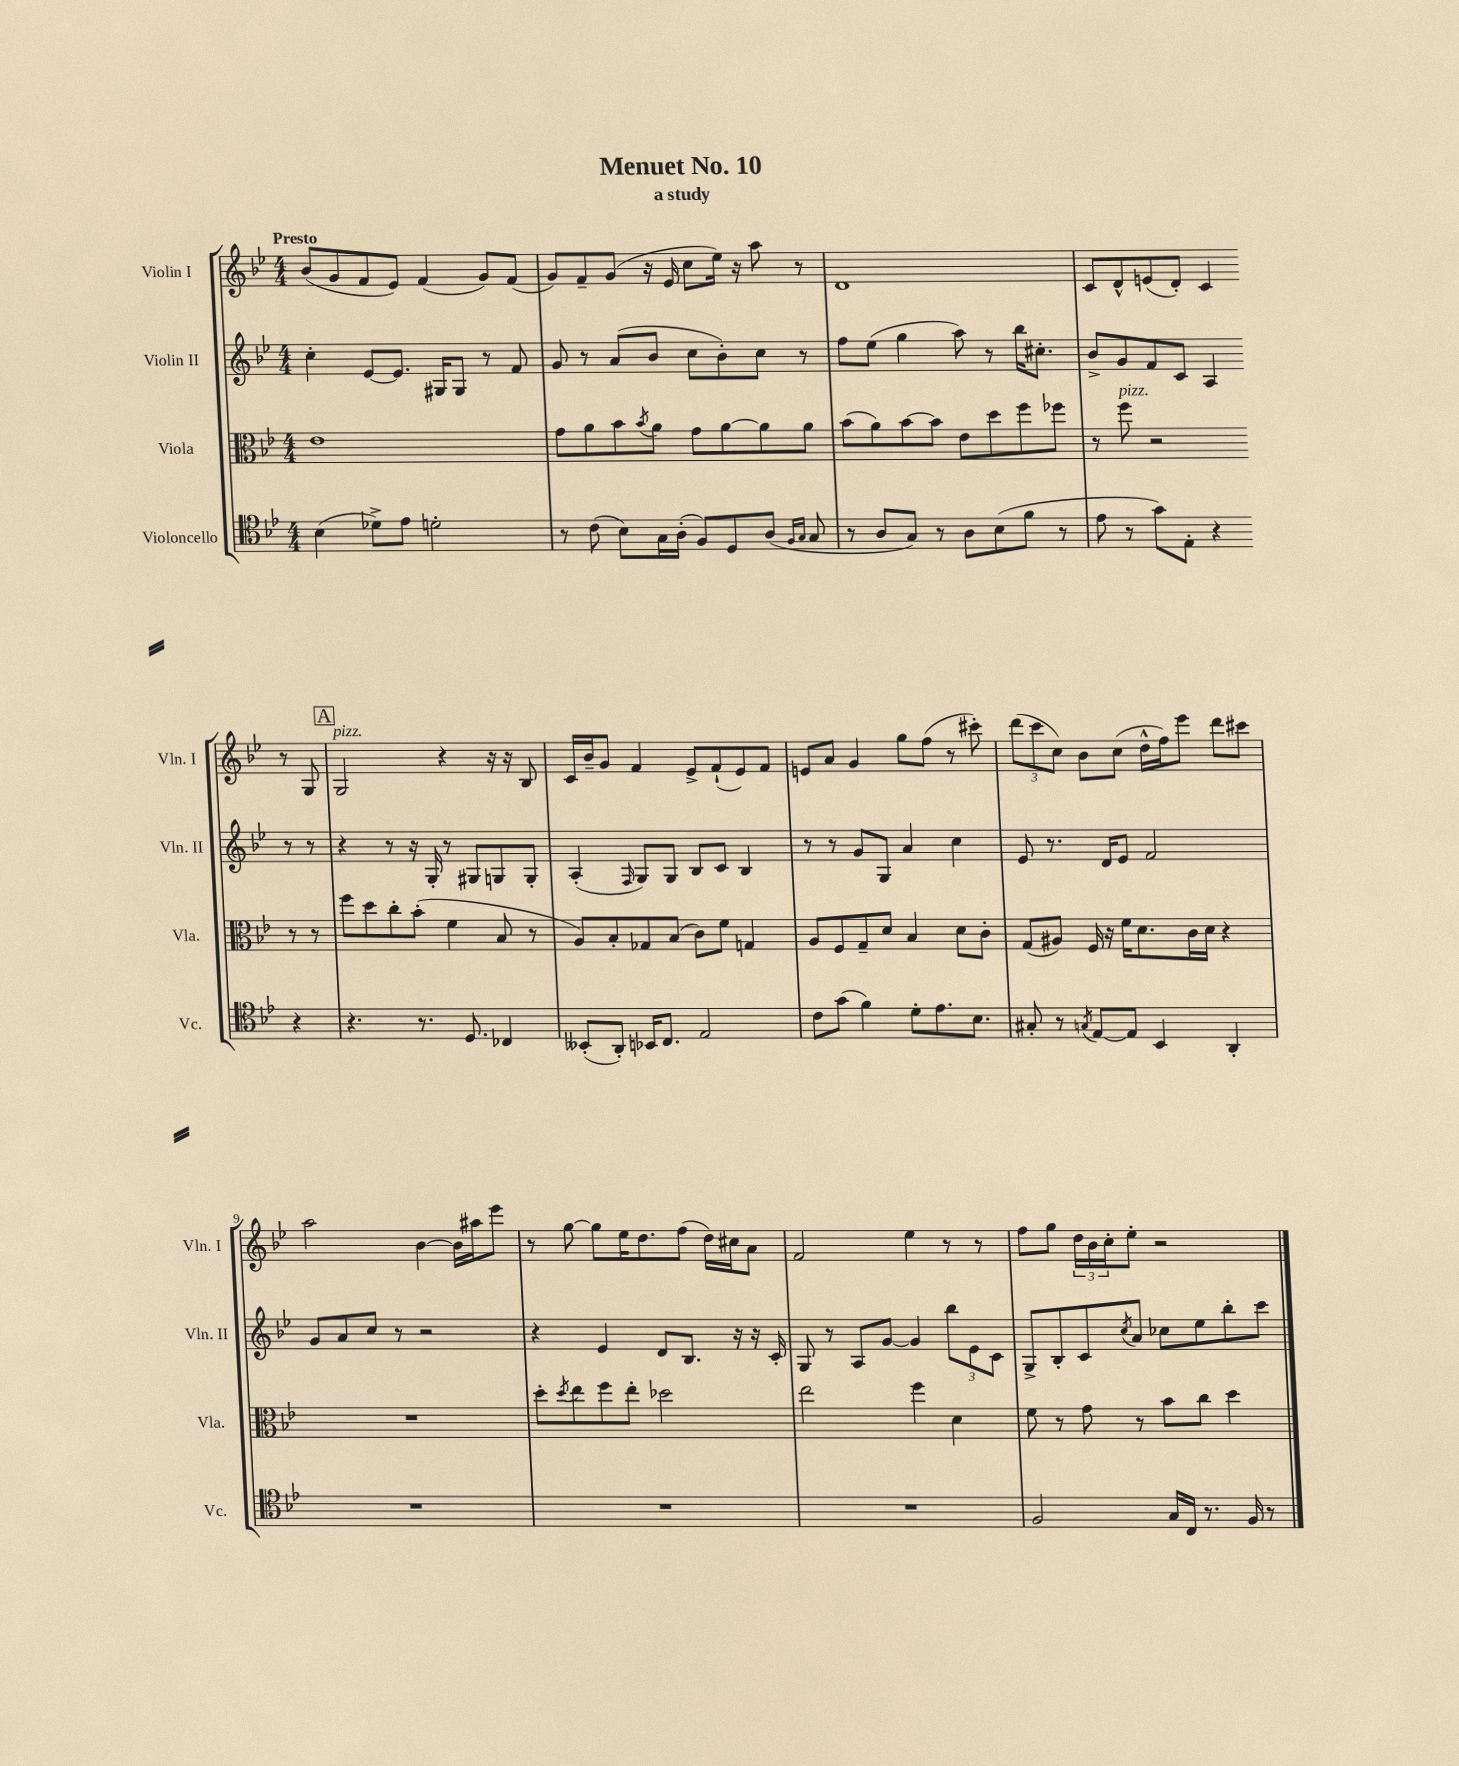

**kern	**kern	**kern	**kern
*staff4	*staff3	*staff2	*staff1
*clefC4	*clefC3	*clefG2	*clefG2
*k[b-e-]	*k[b-e-]	*k[b-e-]	*k[b-e-]
*M4/4	*M4/4	*M4/4	*M4/4
(4B-	1e-	4cc'	(8b-
.	.	.	8g
8d-^)	.	[8e-	8f
8e-	.	8.e-]	8e-)
2d'	.	.	(4f
.	.	16G#	.
.	.	8G#	.
.	.	8r	8g)
.	.	8f	(8f
=	=	=	=
8r	8g	8g	8g)
(8c	8a	8r	8f~
8B-)	8b-	(8a	(8g
.	8qb-	.	.
16G	8a	8b-	16r
(16A'	.	.	16e-
8F)	8g	8cc	8cc
8D	[8a	8b-')	16ee-)
.	.	.	16r
(8A	8a]	8cc	8aa
16qqF	.	.	.
16qqG	.	.	.
8G	8a	8r	8r
=	=	=	=
8r	(8b-	8ff	1d
8A	8a)	(8ee-	.
8G)	[8b-	4gg	.
8r	8b-]	.	.
8A	8e-	8aa)	.
(8B-	8dd	8r	.
8f	8ff	16bb-	.
.	.	8.cc#'	.
8r	8ff-	.	.
=	=	=	=
8e-	8r	8b-^	8c
8r	8ff	8g	8d^^
8g)	2r	8f	(8e
8E-'	.	8c	8d')
4r	.	4A	4c
4r	8r	8r	8r
.	8r	8r	8G
=	=	=	=
4.r	8ff	4r	2G
.	8dd	.	.
.	8cc'	8r	.
8.r	(8b-'	16r	.
.	.	16G'	.
.	4f	8r	4r
8.D	.	.	.
.	.	8G#	.
4C-	8B-	8G	16r
.	.	.	16r
.	8r	8G'	8B-
=	=	=	=
(8BB--'	8A)	(4A'	16c
.	.	.	16b-~
8AA')	8B-'	.	8g
.	.	16qqF	.
16BB-	8G-	8G)	4f
8.C	.	.	.
.	(8B-	8G	.
2E-	8c)	8B-	8e-^
.	8f	8c	(8f`
.	4G	4B-	8e-)
.	.	.	8f
=	=	=	=
8c	8A	8r	8e
(8g	8F	8r	8a
4f)	8G~	8g	4g
.	8d	8G	.
8d'	4B-	4a	8gg
8.e-	.	.	(8ff
.	8d	4cc	8r
8.B-	.	.	.
.	8c'	.	8ccc#')
=	=	=	=
8G#'	(8G	8e-	(12ddd
.	.	.	12ccc
8r	8A#)	8.r	.
.	.	.	12cc)
8qG	.	.	.
[8E-	16F	.	8b-
.	16r	16d	.
8E-]	16f	8e-	(8cc
.	8.d	.	.
4BB-	.	2f	16dd^^
.	.	.	16ff)
.	16c	.	8eee-
.	16d	.	.
4AA'	4r	.	8ddd
.	.	.	8ccc#
=	=	=	=
1r	1r	8g	2aa
.	.	8a	.
.	.	8cc	.
.	.	8r	.
.	.	2r	[4b-
.	.	.	16b-]
.	.	.	16aa#
.	.	.	8eee-
=	=	=	=
1r	8dd'	4r	8r
.	8qdd	.	.
.	8ee-	.	[8gg
.	8ff	4e-	8gg]
.	8ee-'	.	16ee-
.	.	.	8.dd
.	2dd-	8d	.
.	.	8.B-	(8ff
.	.	.	16dd)
.	.	16r	16cc#
.	.	16r	8a
.	.	16c'	.
=	=	=	=
1r	2ee-	8G	2f
.	.	8r	.
.	.	8A	.
.	.	[8g	.
.	4ff	4g]	4ee-
.	4d	12bb-	8r
.	.	12e-	.
.	.	.	8r
.	.	12c	.
=	=	=	=
2F	8f	8G^	8ff
.	8r	8B-'	8gg
.	8g	8c	24dd
.	.	.	24b-
.	.	.	24cc'
.	.	8qcc	.
.	8r	8a	8ee-'
16G	8b-	8cc-	2r
16C	.	.	.
8.r	8cc	8ee-	.
.	4dd	8bb-'	.
16F	.	.	.
8r	.	8ccc	.
==	==	==	==
*-	*-	*-	*-
